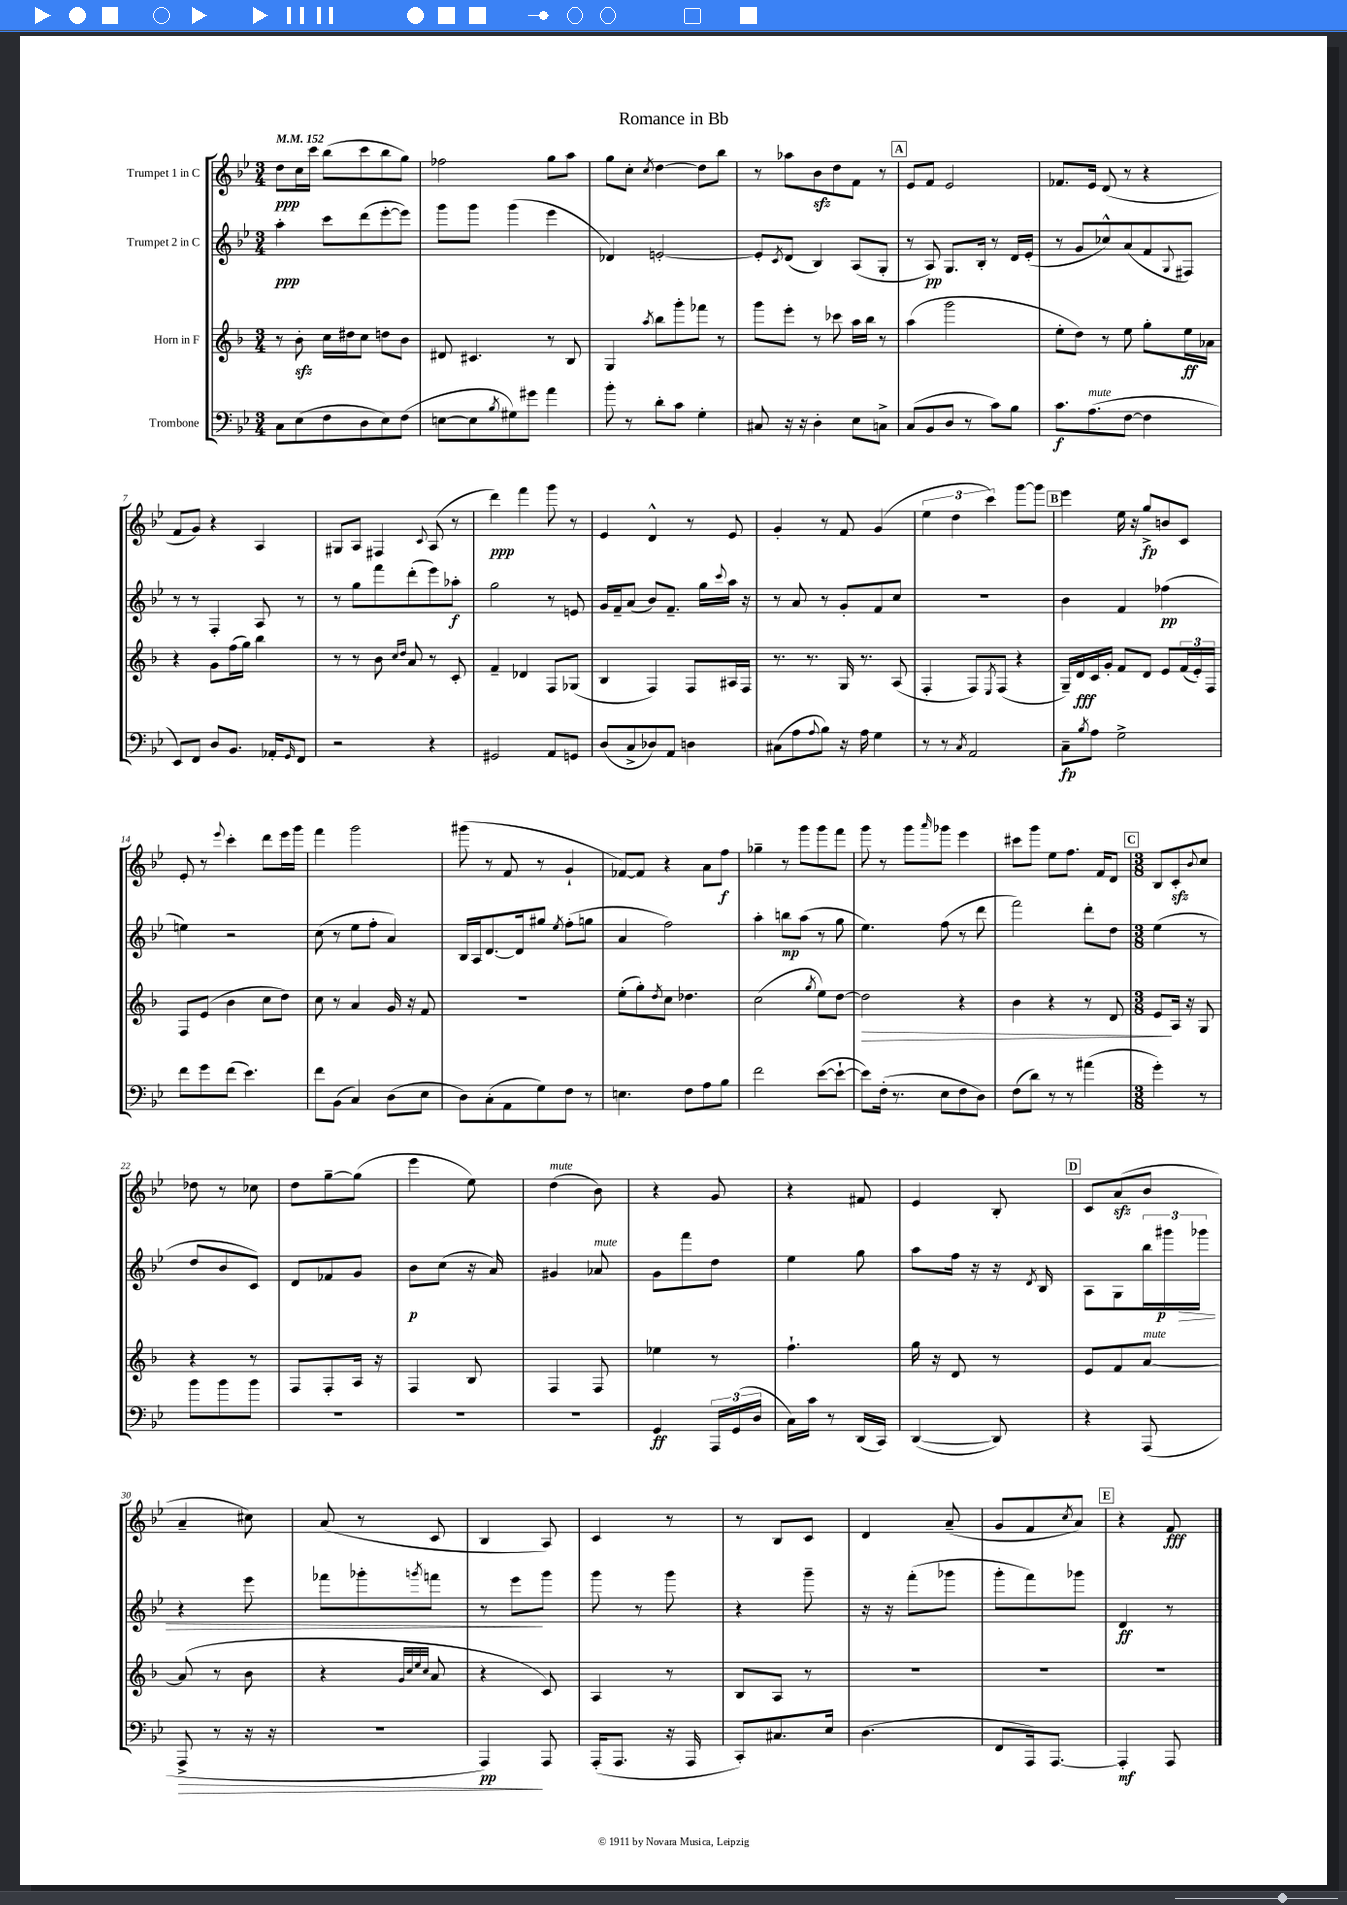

**kern	**dynam	**kern	**dynam	**kern	**dynam	**kern	**dynam
*part4	*part4	*part3	*part3	*part2	*part2	*part1	*part1
*staff4	*staff4	*staff3	*staff3	*staff2	*staff2	*staff1	*staff1
*I"Trombone	*	*I"Horn in F	*	*I"Trumpet 2 in C	*	*I"Trumpet 1 in C	*
*clefF4	*	*clefG2	*	*clefG2	*	*clefG2	*
*k[b-e-]	*	*k[b-]	*	*k[b-e-]	*	*k[b-e-]	*
*M3/4	*	*M3/4	*	*M3/4	*	*M3/4	*
*MM152	*	*MM152	*	*MM152	*	*MM152	*
=1	=1	=1	=1	=1	=1	=1	=1
8C\L	.	8r	.	4aa'\	ppp	8dd\L	ppp
(8E-\	.	8b-zz'\	.	.	.	16cc\L	.
.	.	.	.	.	.	16ccc\JJ	.
8F\	.	16cc\LL	.	8ccc\L	.	(8bb-\L	.
.	.	16dd#X\J	.	.	.	.	.
8D\	.	8cc\J	.	(8ddd\	.	8ccc\	.
8E-\)	.	8ddn\L	.	[8eee-'\	.	8bb-\	.
(8F\J	.	8b-\J	.	8eee-\J])	.	8gg\J)	.
=2	=2	=2	=2	=2	=2	=2	=2
[8En\L	.	8d#X/	.	8ggg\L	.	2ff-X\	.
8E\]	.	4.c#X/	.	8ggg\J	.	.	.
8qB-/	.	.	.	.	.	.	.
8G#X\)	.	.	.	(4ggg\	.	.	.
8g#X\J	.	.	.	.	.	.	.
4a\	.	8r	.	4eee-\	.	8gg\L	.
.	.	8B-/	.	.	.	8aa\J	.
=3	=3	=3	=3	=3	=3	=3	=3
8b-'\	.	4G/	.	4d-X/)	.	8gg\L	.
8r	.	.	.	.	.	8cc'\J	.
.	.	8qaa/	.	.	.	8qcc/	.
8d'\L	.	8bb-\L	.	[2en'/	.	[4dd\	.
8c\J	.	8ggg'\	.	.	.	.	.
4G'\	.	8fff-X\J	.	.	.	8dd\L]	.
.	.	8r	.	.	.	8bb-\J	.
=4	=4	=4	=4	=4	=4	=4	=4
8C#X/	.	8ggg\L	.	8e'/L]	.	8r	.
.	.	.	.	8qc/	.	.	.
16r	.	8eee'\J	.	(8d/J	.	8aa-X\L	.
16r	.	.	.	.	.	.	.
4D'\	.	8r	.	4B-/)	.	8b-zz\	.
.	.	8ccc-X\	.	.	.	8dd\	.
8E-\L	.	16aa\LL	.	(8A/L	.	8f\J	.
.	.	16bb-\JJ	.	.	.	.	.
8Cn^\J	.	8r	.	8G'/J	.	8r	.
!!LO:REH:place=s1:t=A
=5	=5	=5	=5	=5	=5	=5	=5
(8C/L	.	(4aa\	.	8r	.	8e-/L	.
8BB-/	.	.	.	8A/)	pp	8f/J	.
8D/J	.	2ggg\	.	8.G/L	.	2e-/	.
8r	.	.	.	.	.	.	.
.	.	.	.	16B-'/Jk	.	.	.
8c\L)	.	.	.	8r	.	.	.
8B-\J	.	.	.	16d/LL	.	.	.
.	.	.	.	(16e-'/JJ	.	.	.
=6	=6	=6	=6	=6	=6	=6	=6
8.c\L	f	8ee'\L	.	8r	.	8.f-X/L	.
.	.	8dd\J)	.	8g/L	.	.	.
!LO:TX:a:i:t=mute	!	!	!	!	!	!	!
(8.A\	.	.	.	.	.	16e-/Jk	.
.	.	8r	.	8cc-X^^/)	.	(8d/	.
[8F\J	.	8ee\	.	(8a/	.	8r	.
4F\]	.	8gg'\L	.	8f/	.	4r	.
.	.	.	.	8qqG/	.	.	.
.	.	16ee\L	ff	8F#X/J)	.	.	.
.	.	16a-X\JJ	.	.	.	.	.
!!LO:LB:g=z
=7	=7	=7	=7	=7	=7	=7	=7
8EE-/L)	.	4r	.	8r	.	8f/L	.
8FF/J	.	.	.	8r	.	8g/J)	.
8D/L	.	8g\L	.	4F'/	.	4r	.
8.BB-/J	.	(16ff\L	.	.	.	.	.
.	.	16gg\JJ)	.	.	.	.	.
.	.	4bb-\	.	8A/	.	4A/	.
16AA-X'/KL	.	.	.	.	.	.	.
16qqGG/	.	.	.	.	.	.	.
8FF/J	.	.	.	8r	.	.	.
=8	=8	=8	=8	=8	=8	=8	=8
2r	.	8r	.	8r	.	8G#X/L	.
.	.	8r	.	8gg\L	.	8A/J	.
.	.	8b-\	.	8fff\	.	4F#X/	.
.	.	16qqcc/LL	.	.	.	.	.
.	.	16qqdd/JJ	.	.	.	.	.
.	.	8a/	.	(8ddd'\	.	.	.
.	.	.	.	.	.	8qqc/	.
4r	.	8r	.	8eee-\)	.	(8A/	.
.	.	8c'/	.	8aa-X'\J	f	8r	.
=9	=9	=9	=9	=9	=9	=9	=9
2GG#X/	.	4f~/	.	2gg\	.	4ddd\)	ppp
.	.	4d-X/	.	.	.	4fff\	.
8AA/L	.	8F/L	.	8r	.	8ggg\	.
8GGn/J	.	(8G-X/J	.	8en/	.	8r	.
=10	=10	=10	=10	=10	=10	=10	=10
(8D/L	.	4B-/	.	16g/LL	.	4e-/	.
.	.	.	.	16f~/J	.	.	.
8C^/	.	.	.	(8a/J	.	.	.
8D-X/)	.	4F/)	.	8b-/L)	.	4d^^/	.
8AA/J	.	.	.	8.f~/J	.	.	.
4Dn\	.	8F/L	.	.	.	8r	.
.	.	.	.	16gg\LL	.	.	.
.	.	.	.	8qqccc/	.	.	.
.	.	16A#X/L	.	16aa\JJ	.	8e-/	.
.	.	16F/JJ	.	16r	.	.	.
=11	=11	=11	=11	=11	=11	=11	=11
(8C#X\L	.	8.r	.	8r	.	4g'/	.
8A\	.	.	.	8a/	.	.	.
.	.	8.r	.	.	.	.	.
8qqA/	.	.	.	.	.	.	.
8B-\J)	.	.	.	8r	.	8r	.
16r	.	16G/	.	8g'/L	.	8f/	.
16A\	.	8.r	.	.	.	.	.
4G\	.	.	.	8f/	.	(4g/	.
.	.	(8A/	.	8cc/J	.	.	.
=12	=12	=12	=12	=12	=12	=12	=12
8r	.	4F'/	.	2.r	.	6ee-\	.
8r	.	.	.	.	.	.	.
.	.	.	.	.	.	6dd\	.
8qC/	.	.	.	.	.	.	.
2AA/	.	8F/L)	.	.	.	.	.
.	.	.	.	.	.	6ccc\)	.
.	.	8qE/	.	.	.	.	.
.	.	(8F/J	.	.	.	.	.
.	.	4r	.	.	.	[8ggg\L	.
.	.	.	.	.	.	8ggg\J]	.
!!LO:REH:place=s1:t=B
=13	=13	=13	=13	=13	=13	=13	=13
8C~\L	fp	16G~/LL)	.	4b-\	.	4eee-\	.
.	.	16d/	fff	.	.	.	.
8qB-/	.	.	.	.	.	.	.
8A\J	.	16c/	.	.	.	.	.
.	.	16g'/JJ	.	.	.	.	.
2G^\	.	8f/L	.	4f/	.	16ee-\	.
.	.	.	.	.	.	16r	.
.	.	8d/J	.	.	.	8gg^/L	fp
.	.	8e/L	.	(4ff-X\	pp	8bn/	.
.	.	(24f/L	.	.	.	8c/J	.
.	.	24e'/)	.	.	.	.	.
.	.	24F/JJ	.	.	.	.	.
!!LO:LB:g=z
=14	=14	=14	=14	=14	=14	=14	=14
8f\L	.	8F/L	.	4een\)	.	8e-'/	.
8g\	.	(8e/J	.	.	.	8r	.
.	.	.	.	.	.	8qqeee-/	.
(8f\J	.	4b-\	.	2r	.	4ccc'\	.
4.e-\)	.	.	.	.	.	.	.
.	.	8cc\L	.	.	.	8ddd\L	.
.	.	8dd\J)	.	.	.	16eee-\L	.
.	.	.	.	.	.	16ggg\JJ	.
=15	=15	=15	=15	=15	=15	=15	=15
8f\L	.	8cc\	.	(8cc\	.	4fff\	.
(8BB-\J	.	8r	.	8r	.	.	.
4C/)	.	4a/	.	8ee-\L	.	2ggg\	.
.	.	.	.	8ff'\J	.	.	.
(8D\L	.	16g/	.	4a/)	.	.	.
.	.	16r	.	.	.	.	.
8E-\J	.	8f/	.	.	.	.	.
=16	=16	=16	=16	=16	=16	=16	=16
8D\L)	.	2.r	.	16B-/LL	.	(8ggg#X\	.
.	.	.	.	16A/J	.	.	.
(8C'\	.	.	.	[8.d/	.	8r	.
8AA\	.	.	.	.	.	8f/	.
.	.	.	.	16d/k]	.	.	.
8G\)	.	.	.	8gg#X/J	.	8r	.
.	.	.	.	8qee-/	.	.	.
8F\J	.	.	.	(8ff'\L	.	4g`/	.
8r	.	.	.	8ggn\J	.	.	.
=17	=17	=17	=17	=17	=17	=17	=17
4.En\	.	(8ee'\L	.	4a/	.	[8f-X/L)	.
.	.	8gg'\)	.	.	.	8f-/J]	.
.	.	8qdd/	.	.	.	.	.
.	.	8cc\J	.	2ff\)	.	4r	.
8F\L	.	4.dd-X\	.	.	.	.	.
8A\	.	.	.	.	.	8a\L	.
8B-\J	.	.	.	.	.	8ff\J	f
=18	=18	=18	=18	=18	=18	=18	=18
2f\	.	(2cc\	.	4aa'\	.	4gg-X~\	.
.	.	.	.	8bbn\L	mp	8r	.
.	.	.	.	(8aa\J	.	8ggg\L	.
.	.	8qgg/	.	.	.	.	.
([8e-\L	.	8ee\L)	.	8r	.	8ggg\	.
8e-`\J_	.	[8dd\J	.	8gg\	.	8fff\J	.
=19	=19	=19	=19	=19	=19	=19	=19
!	!	!	!LO:HP:b	!	!	!	!
8e-\L])	.	2dd\]	>	4.ee-\)	.	8ggg\	.
(16F'\Jk	.	.	.	.	.	8r	.
8.r	.	.	.	.	.	.	.
.	.	.	.	.	.	8ggg\L	.
.	.	.	.	.	.	16qqaaa/	.
8E-\L	.	.	.	(8ff\	.	8ggg-X\J	.
8F\	.	4r	.	8r	.	4eee-\	.
8D\J)	.	.	.	8ddd\	.	.	.
=20	=20	=20	=20	=20	=20	=20	=20
(8F\L	.	4b-\	.	2fff\)	.	8ccc#X\L	.
8d\J)	.	.	.	.	.	8ggg\J	.
8r	.	4r	.	.	.	8ee-\L	.
8r	.	.	.	.	.	8.ff\J	.
(4a#X\	.	8r	.	8ddd'\L	.	.	.
.	.	.	.	.	.	16f/KL	.
.	.	8d/	.	8dd\J	.	8d/J	.
!!LO:REH:place=s1:t=C
=21	=21	=21	=21	=21	=21	=21	=21
*M3/8	*	*M3/8	*	*M3/8	*	*M3/8	*
4g'\)	.	8e/L	.	(4ee-\	.	8B-/L	.
.	.	16A/Jk	]	.	.	8czz'/	.
.	.	16r	.	.	.	.	.
.	.	.	.	.	.	8qqb-/	.
8r	.	8G/	.	8r	.	8cc/J	.
!!LO:LB:g=z
=22	=22	=22	=22	=22	=22	=22	=22
8b-\L	.	4r	.	8dd/L	.	8dd-X\	.
8b-\	.	.	.	8b-/	.	8r	.
8b-\J	.	8r	.	8c/J)	.	8cc-X\	.
=23	=23	=23	=23	=23	=23	=23	=23
4.r	.	8F/L	.	8d/L	.	8dd\L	.
.	.	8F'/	.	8f-X/	.	[8gg~\	.
.	.	16A/Jk	.	8g/J	.	(8gg\J]	.
.	.	16r	.	.	.	.	.
=24	=24	=24	=24	=24	=24	=24	=24
4.r	.	4F/	.	8b-\L	p	4eee-\	.
.	.	.	.	(8cc\J	.	.	.
.	.	8B-/	.	16r	.	8ee-\)	.
.	.	.	.	16a/)	.	.	.
=25	=25	=25	=25	=25	=25	=25	=25
!	!	!	!	!	!	!LO:TX:a:i:t=mute	!
4.r	.	4F/	.	4g#X/	.	(4dd\	.
!	!	!	!	!LO:TX:a:i:t=mute	!	!	!
.	.	8F/	.	8a-X/	.	8b-\)	.
=26	=26	=26	=26	=26	=26	=26	=26
4GG/	ff	4ee-X\	.	8g\L	.	4r	.
.	.	.	.	8fff\	.	.	.
24AAA/LL	.	8r	.	8dd\J	.	8g/	.
(24GG/	.	.	.	.	.	.	.
24D/JJ	.	.	.	.	.	.	.
=27	=27	=27	=27	=27	=27	=27	=27
16C\LL)	.	4.ff`\	.	4ee-\	.	4r	.
16c\JJ	.	.	.	.	.	.	.
8r	.	.	.	.	.	.	.
(16DD/LL	.	.	.	8gg\	.	8f#X/	.
16CC/JJ)	.	.	.	.	.	.	.
=28	=28	=28	=28	=28	=28	=28	=28
([4DD/	.	16gg\	.	8aa\L	.	4e-/	.
.	.	16r	.	.	.	.	.
.	.	8d/	.	16ff\Jk	.	.	.
.	.	.	.	16r	.	.	.
8DD/])	.	8r	.	16r	.	8B-'/	.
.	.	.	.	8qd/	.	.	.
.	.	.	.	16B-/	.	.	.
!!LO:REH:place=s1:t=D
=29	=29	=29	=29	=29	=29	=29	=29
4r	.	8e/L	.	8A\L	.	8c/L	.
.	.	8f/	.	8G\	.	(8azz/	.
!	!	!LO:TX:a:i:t=mute	!	!	!	!	!
(8AAA/	.	[8a/J	.	24bb-\L	.	8b-/J	.
.	.	.	.	24ggg#X\	p	.	.
!	!	!	!	!	!LO:HP:b	!	!
.	.	.	.	24ggg-X\JJ	>	.	.
!!LO:LB:g=z
=30	=30	=30	=30	=30	=30	=30	=30
!	!LO:HP:b	!	!	!	!	!	!
8AAA^/	>	(8a/]	.	4r	.	4a~/	.
8r	.	8r	.	.	.	.	.
16r	.	8b-\	.	8eee-\	.	8cc#X\)	.
16r	.	.	.	.	.	.	.
=31	=31	=31	=31	=31	=31	=31	=31
4.r	.	4r	.	8fff-X\L	.	(8a/	.
.	.	.	.	8ggg-X'\	.	8r	.
.	.	32qqg/LLL	.	.	.	.	.
.	.	32qqcc/	.	.	.	.	.
.	.	32qqee/	.	.	.	.	.
.	.	32qqcc/JJJ	.	8qgggn/	.	.	.
.	.	8a/	.	8fffn\J	.	8c/	.
=32	=32	=32	=32	=32	=32	=32	=32
4AAA/)	pp	4r	.	8r	.	4B-/	.
.	.	.	.	8eee-\L	.	.	.
8AAA/	]	8c/)	.	8ggg\J	]	8A/)	.
=33	=33	=33	=33	=33	=33	=33	=33
(16AAA'/KL	.	4A/	.	8ggg\	.	4c/	.
8.AAA/J	.	.	.	.	.	.	.
.	.	.	.	8r	.	.	.
16r	.	8r	.	8ggg\	.	8r	.
16AAA/	.	.	.	.	.	.	.
=34	=34	=34	=34	=34	=34	=34	=34
8CC'/L)	.	8B-/L	.	4r	.	8r	.
8.C#X/	.	8A/J	.	.	.	8B-/L	.
.	.	8r	.	8ggg~\	.	8c/J	.
16E-/Jk	.	.	.	.	.	.	.
=35	=35	=35	=35	=35	=35	=35	=35
(4.D\	.	4.r	.	16r	.	4d/	.
.	.	.	.	16r	.	.	.
.	.	.	.	(8fff'\L	.	.	.
.	.	.	.	8ggg-X\J	.	(8a~/	.
=36	=36	=36	=36	=36	=36	=36	=36
8FF/L	.	4.r	.	8ggg'\L	.	8g/L	.
16AAA/k)	.	.	.	8fff\)	.	8f/	.
[8.AAA/J	.	.	.	.	.	.	.
.	.	.	.	.	.	8qcc/	.
.	.	.	.	8ggg-X\J	.	8a/J)	.
!!LO:REH:place=s1:t=E
=37	=37	=37	=37	=37	=37	=37	=37
4AAA'/]	mf	4.r	.	4d/	ff	4r	.
8AAA/	.	.	.	8r	.	8f/	fff
==	==	==	==	==	==	==	==
*-	*-	*-	*-	*-	*-	*-	*-
